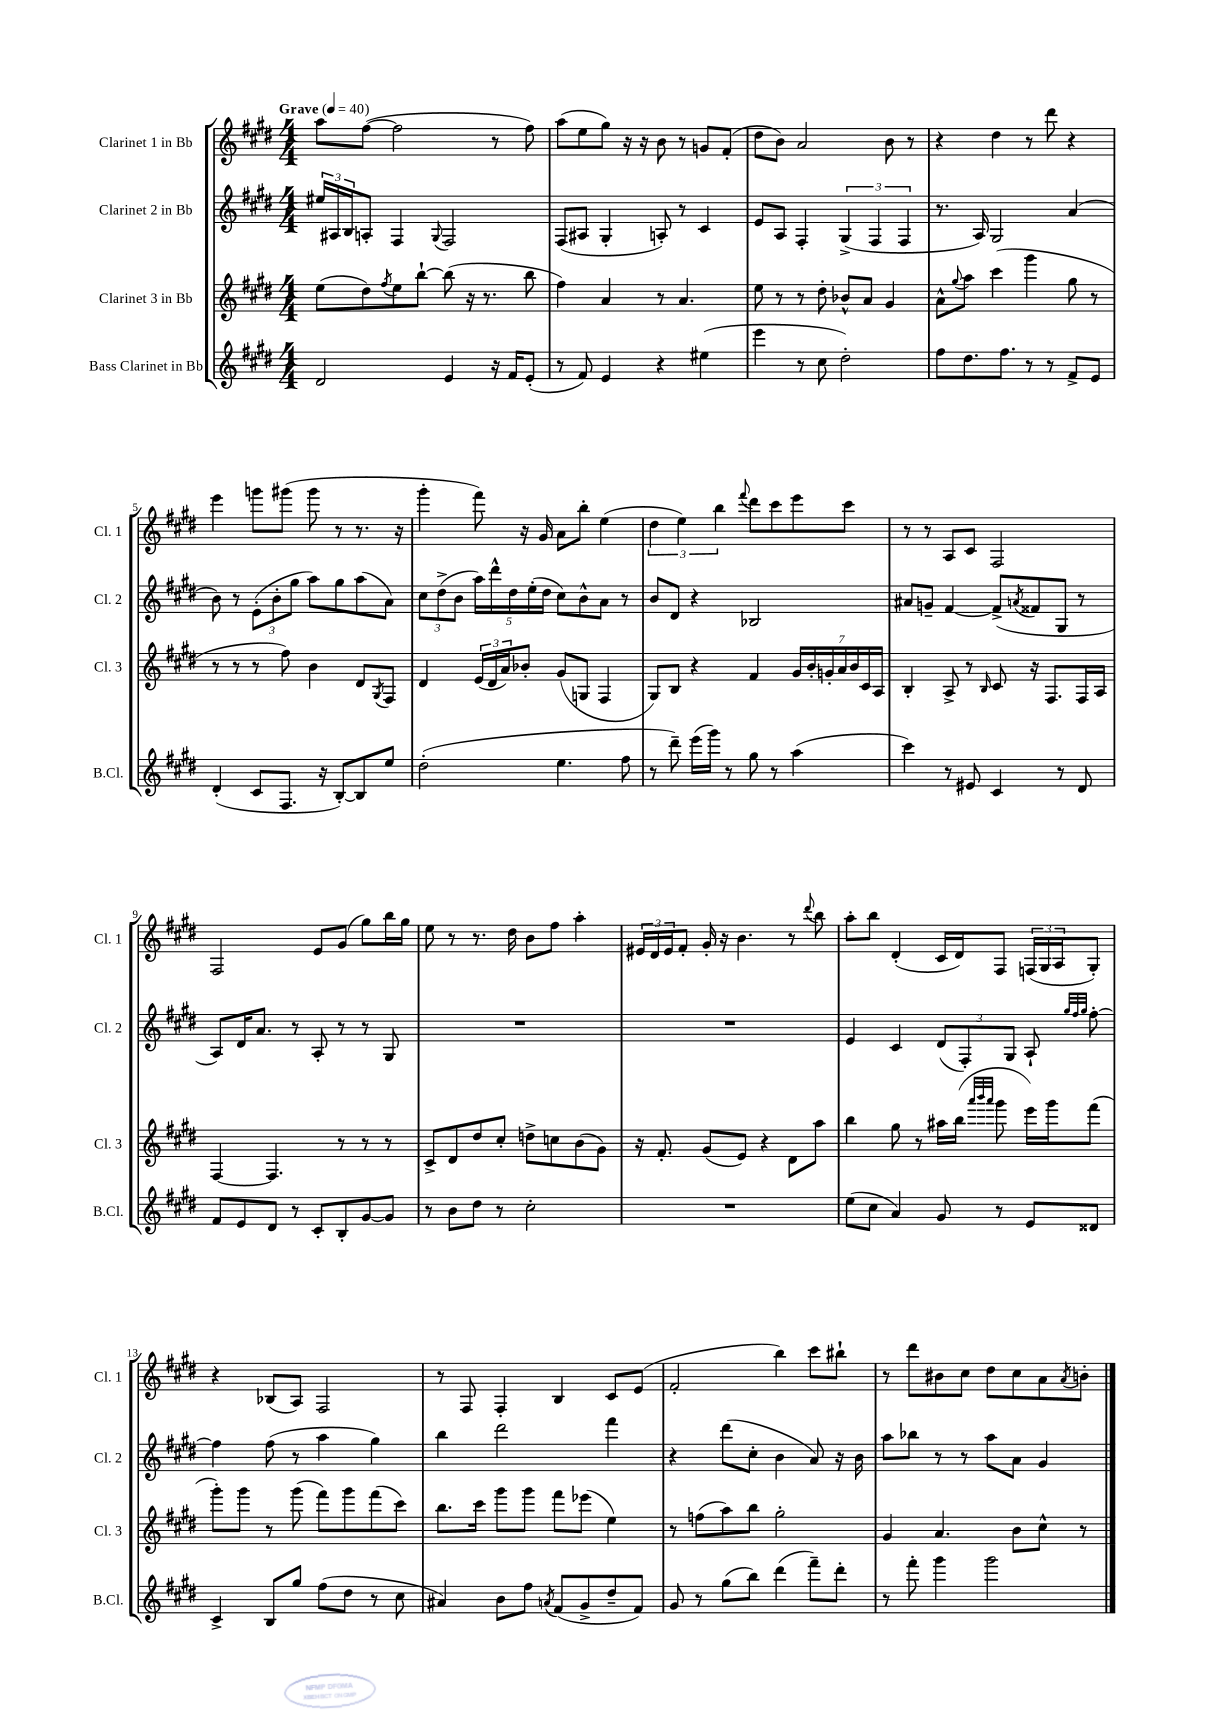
<<
\new StaffGroup <<
\new Staff = "s0" \with { instrumentName = "Clarinet 1 in Bb" shortInstrumentName = "Cl. 1" } {
    \clef treble \key e \major \numericTimeSignature \time 4/4 \tempo "Grave" 4 = 40
    a''8 fis''8~( fis''2 r8 fis''8) |
    a''8( e''8 gis''8) r16 r16 b'8 r8 g'8 fis'8-.( |
    dis''8 b'8) a'2 b'8 r8 |
    r4 dis''4 r8 dis'''8 r4 |
    e'''4 g'''8 gis'''8( gis'''8 r8 r8. r16 |
    gis'''4-. fis'''8) r16 gis'16 a'8 b''8-. e''4( |
    \tuplet 3/2 { dis''4 e''4) b''4 } \appoggiatura { fis'''8 } dis'''8 cis'''8 e'''8 cis'''8 |
    r8 r8 a8 cis'8 fis2 |
    fis2 e'8 gis'8( gis''8) b''16 gis''16 |
    e''8 r8 r8. dis''16 b'8 fis''8 a''4-. |
    \tuplet 3/2 { eis'16 dis'16 eis'16 } fis'8-. gis'16-. r16 b'4. r8 \appoggiatura { dis'''8 } b''8 |
    a''8-. b''8 dis'4-.( cis'16 dis'16) fis8 \tuplet 3/2 { f16( gis16 a16 } gis8-.) |
    r4 bes8( a8) fis2 |
    r8 fis8 fis4-. b4 cis'8 e'8( |
    fis'2-. b''4) cis'''8 bis''8-! |
    r8 dis'''8 bis'8 cis''8 dis''8 cis''8 a'8 \acciaccatura { a'8 } b'8-. \bar "|." |
}
\new Staff = "s1" \with { instrumentName = "Clarinet 2 in Bb" shortInstrumentName = "Cl. 2" } {
    \clef treble \key e \major \numericTimeSignature \time 4/4
    \tuplet 3/2 { eis''16 ais16 b16 } a8-. fis4 \appoggiatura { gis8 } fis2 |
    fis8( ais8 gis4-. a8-.) r8 cis'4 |
    e'8 a8 fis4-. \tuplet 3/2 { gis4->( fis4 fis4 } |
    r8. a16) gis2 a'4( |
    b'8) r8 \tuplet 3/2 { e'8-.( b'8-. gis''8 } a''8) gis''8 a''8( a'8) |
    \tuplet 3/2 { cis''8 dis''8->( b'8 } \tuplet 5/4 { a''16) dis'''16-^ dis''16 e''16-.( dis''16 } cis''8) b'8-^ a'8 r8 |
    b'8 dis'8 r4 bes2 |
    ais'8 g'8-- fis'4~ fis'8->( \acciaccatura { a'8 } fisis'8 gis8 r8 |
    a8) dis'16 a'8. r8 a8-. r8 r8 gis8 |
    R1 |
    R1 |
    e'4 cis'4 \tuplet 3/2 { dis'8( fis8-.) gis8 } a8-! \grace { gis''32 fis''32 gis''32 } fis''8~-. |
    fis''4 fis''8( r8 a''4 gis''4) |
    b''4 dis'''2 fis'''4 |
    r4 dis'''8( cis''8-. b'4 a'8) r16 b'16 |
    a''8 bes''8 r8 r8 a''8 a'8 gis'4 \bar "|." |
}
\new Staff = "s2" \with { instrumentName = "Clarinet 3 in Bb" shortInstrumentName = "Cl. 3" } {
    \clef treble \key e \major \numericTimeSignature \time 4/4
    e''8( dis''8) \acciaccatura { fis''8 } e''8 b''8~-! b''8( r16 r8. b''8 |
    fis''4) a'4 r8 a'4. |
    e''8 r8 r8 dis''8-. bes'8-^ a'8 gis'4 |
    a'8-^ \appoggiatura { gis''8 } a''8 cis'''4( gis'''4 gis''8 r8 |
    r8 r8 r8 fis''8) b'4 dis'8 \acciaccatura { gis8 } fis8 |
    dis'4 \tuplet 3/2 { e'16( dis'16 a'16) } bes'8-. gis'8( g8 fis4 |
    gis8) b8 r4 fis'4 \tuplet 7/4 { gis'16 b'16-. g'16-. a'16 b'16 cis'16 a16 } |
    b4-. a8-> r8 \grace { b16 } cis'8 r16 fis8. fis16 a16 |
    fis4~ fis4. r8 r8 r8 |
    cis'8-> dis'8 dis''8 cis''8-. d''8-> c''8 b'8( gis'8) |
    r16 fis'8.-. gis'8( e'8) r4 dis'8 a''8 |
    b''4 gis''8 r8 ais''16 b''16( \grace { a'''32 b'''32 a'''32 } gis'''8 e'''16) gis'''16 fis'''8( |
    gis'''8-.) gis'''8 r8 gis'''8( fis'''8) gis'''8 fis'''8( cis'''8) |
    b''8. cis'''16 gis'''8 gis'''8 fis'''8 ees'''8( e''4) |
    r8 f''8( a''8) b''8 gis''2-. |
    gis'4 a'4. b'8 cis''8-^ r8 \bar "|." |
}
\new Staff = "s3" \with { instrumentName = "Bass Clarinet in Bb" shortInstrumentName = "B.Cl." } {
    \clef treble \key e \major \numericTimeSignature \time 4/4
    dis'2 e'4 r16 fis'16 e'8-.( |
    r8 fis'8) e'4 r4 eis''4( |
    e'''4 r8 cis''8 dis''2-.) |
    fis''8 dis''8. fis''8. r8 r8 fis'8-> e'8 |
    dis'4-.( cis'8 fis8. r16 b8~-.) b8 e''8 |
    dis''2-.( e''4. fis''8 |
    r8 dis'''8--) e'''16( gis'''16) r8 gis''8 r8 a''4( |
    cis'''4) r8 eis'8 cis'4 r8 dis'8 |
    fis'8 e'8 dis'8 r8 cis'8-. b8-. gis'8~ gis'8 |
    r8 b'8 dis''8 r8 cis''2-. |
    R1 |
    e''8( cis''8 a'4) gis'8 r8 e'8 disis'8 |
    cis'4-> b8 gis''8 fis''8( dis''8 r8 cis''8 |
    ais'4) b'8 fis''8 \acciaccatura { a'8 } fis'8( gis'8-> dis''8-- fis'8) |
    gis'8 r8 gis''8( b''8) dis'''4( fis'''8--) dis'''8-. |
    r8 fis'''8-. gis'''4 gis'''2 \bar "|." |
}
>>
>>
